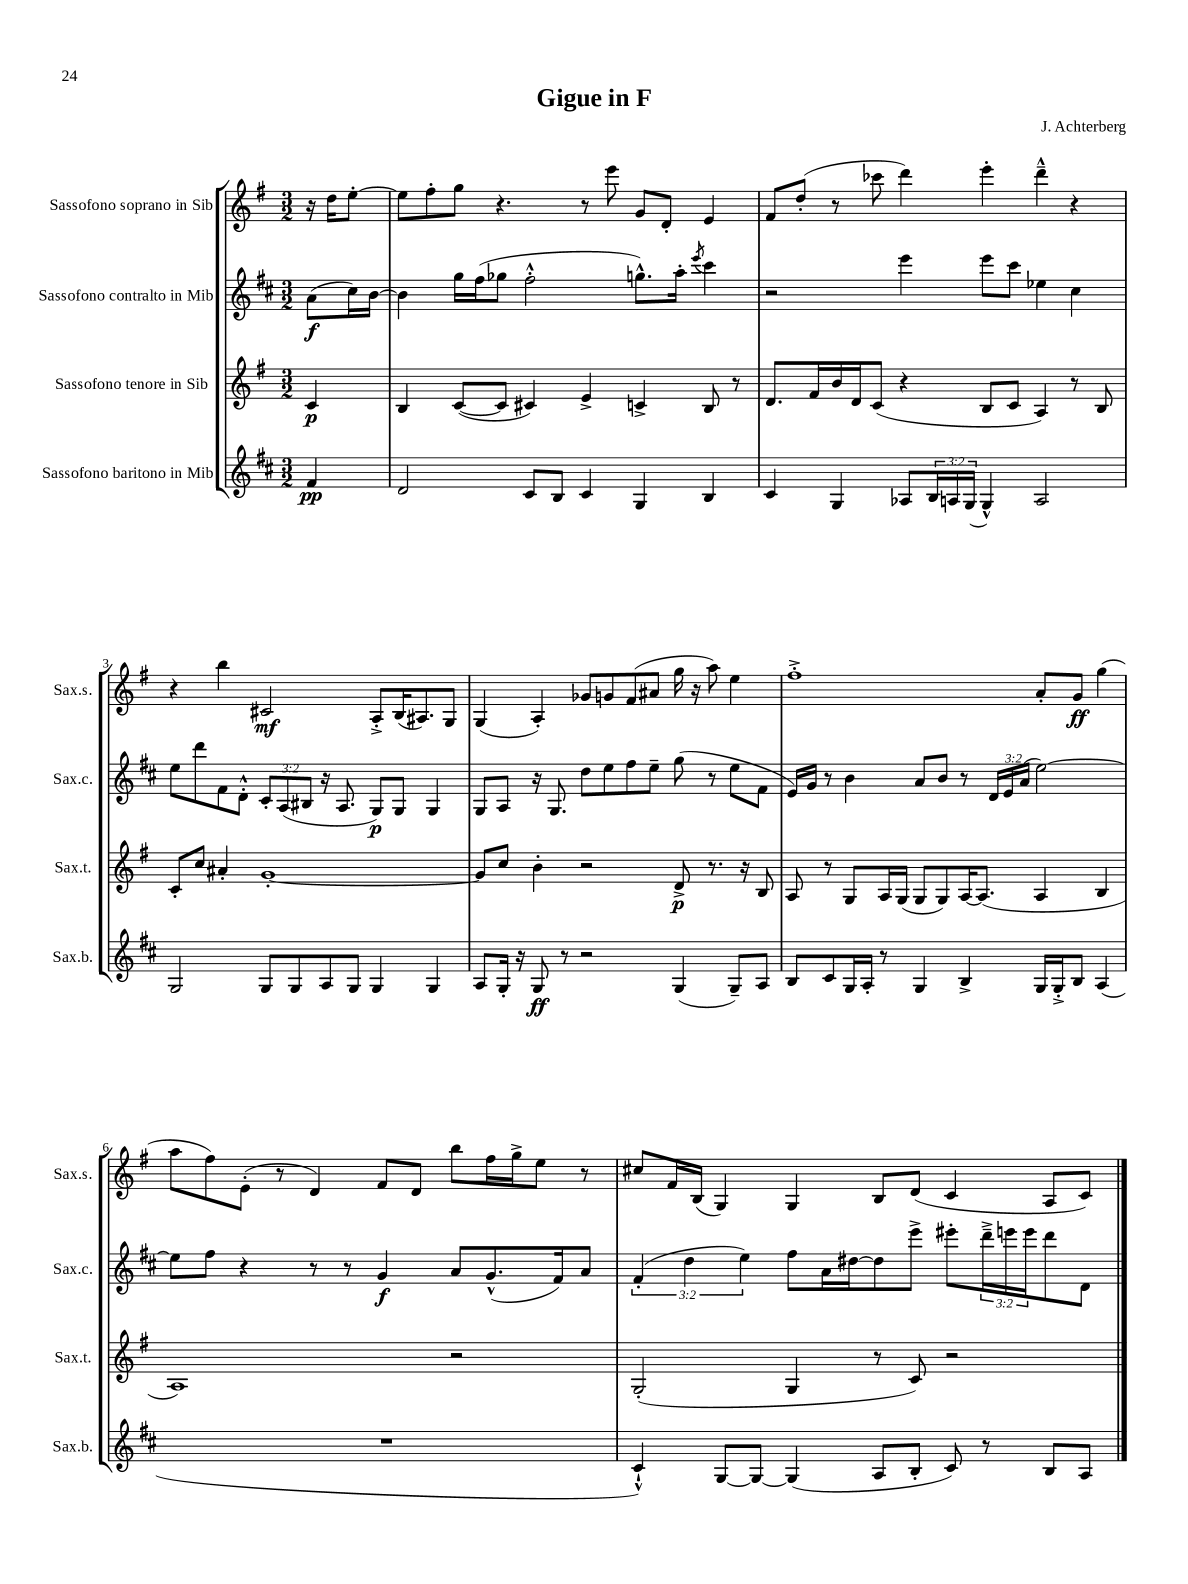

**kern	**dynam	**kern	**dynam	**kern	**dynam	**kern	**dynam
*part4	*part4	*part3	*part3	*part2	*part2	*part1	*part1
*staff4	*staff4	*staff3	*staff3	*staff2	*staff2	*staff1	*staff1
*I"Sassofono baritono in Mib	*	*I"Sassofono tenore in Sib	*	*I"Sassofono contralto in Mib	*	*I"Sassofono soprano in Sib	*
*I'Sax.b.	*	*I'Sax.t.	*	*I'Sax.c.	*	*I'Sax.s.	*
*clefG2	*	*clefG2	*	*clefG2	*	*clefG2	*
*k[f#c#]	*	*k[f#]	*	*k[f#c#]	*	*k[f#]	*
*M3/2	*	*M3/2	*	*M3/2	*	*M3/2	*
=	=	=	=	=	=	=	=
4f#/	pp	4c/	p	(8a\L	f	16r	.
.	.	.	.	.	.	16dd\KL	.
.	.	.	.	16cc#\L)	.	[8ee'\J	.
.	.	.	.	[16b\JJ	.	.	.
=1	=1	=1	=1	=1	=1	=1	=1
2d/	.	4B/	.	4b\]	.	8ee\L]	.
.	.	.	.	.	.	8ff#'\	.
.	.	([8c/L	.	16gg\LL	.	8gg\J	.
.	.	.	.	(16ff#\J	.	.	.
.	.	8c/J]	.	8gg-X\J	.	4.r	.
8c#/L	.	4c#X/)	.	2ff#'^^\	.	.	.
8B/J	.	.	.	.	.	.	.
4c#/	.	4e^/	.	.	.	8r	.
.	.	.	.	.	.	8eee\	.
4G/	.	4cn^/	.	8.ggn^^\L)	.	8g/L	.
.	.	.	.	.	.	8d'/J	.
.	.	.	.	16aa'\Jk	.	.	.
.	.	.	.	8qeee/	.	.	.
4B/	.	8B/	.	4ccc#\	.	4e/	.
.	.	8r	.	.	.	.	.
=2	=2	=2	=2	=2	=2	=2	=2
4c#/	.	8.d/L	.	2r	.	8f#/L	.
.	.	.	.	.	.	(8dd'/J	.
.	.	16f#/L	.	.	.	.	.
4G/	.	16b/	.	.	.	8r	.
.	.	16d/J	.	.	.	.	.
.	.	(8c/J	.	.	.	8ccc-X\	.
8A-X/L	.	4r	.	4eee\	.	4ddd\)	.
24B/L	.	.	.	.	.	.	.
24An/	.	.	.	.	.	.	.
(24G/JJ	.	.	.	.	.	.	.
4G^^/)	.	8B/L	.	8eee\L	.	4eee'\	.
.	.	8c/J	.	8ccc#\J	.	.	.
2A/	.	4A/)	.	4ee-X\	.	4ddd~^^\	.
.	.	8r	.	4cc#\	.	4r	.
.	.	8B/	.	.	.	.	.
!!LO:LB:g=z
=3	=3	=3	=3	=3	=3	=3	=3
2G/	.	8c'/L	.	8ee\L	.	4r	.
.	.	8cc/J	.	8ddd\	.	.	.
.	.	4a#X'/	.	8f#\	.	4bb\	.
.	.	.	.	8d'^^\J	.	.	.
8G/L	.	[1g'	.	12c#'/L	.	2c#X/	mf
.	.	.	.	(12A/	.	.	.
8G/	.	.	.	.	.	.	.
.	.	.	.	12B#X/J	.	.	.
8A/	.	.	.	16r	.	.	.
.	.	.	.	8.A/	.	.	.
8G/J	.	.	.	.	.	.	.
4G/	.	.	.	8G/L)	p	8A'^/L	.
.	.	.	.	8G/J	.	(16B/K	.
.	.	.	.	.	.	8.A#X/)	.
4G/	.	.	.	4G/	.	.	.
.	.	.	.	.	.	8G/J	.
=4	=4	=4	=4	=4	=4	=4	=4
8A/L	.	8g/L]	.	8G/L	.	(4G/	.
16G'/Jk	.	8cc/J	.	8A/J	.	.	.
16r	.	.	.	.	.	.	.
8G/	ff	4b'\	.	16r	.	4A'/)	.
.	.	.	.	8.G/	.	.	.
8r	.	.	.	.	.	.	.
2r	.	2r	.	8dd\L	.	8g-X/L	.
.	.	.	.	8ee\	.	8gn/	.
.	.	.	.	8ff#\	.	(8f#/	.
.	.	.	.	8ee~\J	.	8a#X/J	.
(4G/	.	8d^/	p	(8gg\	.	16gg\	.
.	.	.	.	.	.	16r	.
.	.	8.r	.	8r	.	8aa\)	.
8G~/L)	.	.	.	8ee\L	.	4ee\	.
.	.	16r	.	.	.	.	.
8A/J	.	8B/	.	8f#\J	.	.	.
=5	=5	=5	=5	=5	=5	=5	=5
8B/L	.	8A/	.	16e/LL)	.	1ff#'^	.
.	.	.	.	16g/JJ	.	.	.
8c#/	.	8r	.	8r	.	.	.
16G/L	.	8G/L	.	4b\	.	.	.
16A'/JJ	.	.	.	.	.	.	.
8r	.	16A/L	.	.	.	.	.
.	.	(16G/JJ	.	.	.	.	.
4G/	.	8G/L	.	8a/L	.	.	.
.	.	8G/)	.	8b/J	.	.	.
4B^/	.	[16A/K	.	8r	.	.	.
.	.	(8.A/J]	.	.	.	.	.
.	.	.	.	24d/LL	.	.	.
.	.	.	.	24e/	.	.	.
.	.	.	.	(24a/JJ	.	.	.
16G/LL	.	4A/	.	[2ee\)	.	8a'/L	.
16G'^/J	.	.	.	.	.	.	.
8B/J	.	.	.	.	.	8g/J	ff
(4A/	.	4B/	.	.	.	(4gg\	.
!!LO:LB:g=z
=6	=6	=6	=6	=6	=6	=6	=6
1.r	.	1A)	.	8ee\L]	.	8aa\L	.
.	.	.	.	8ff#\J	.	8ff#\)	.
.	.	.	.	4r	.	(8e'\J	.
.	.	.	.	.	.	8r	.
.	.	.	.	8r	.	4d/)	.
.	.	.	.	8r	.	.	.
.	.	.	.	4g/	f	8f#/L	.
.	.	.	.	.	.	8d/J	.
.	.	2r	.	8a/L	.	8bb\L	.
.	.	.	.	(8.g^^/	.	16ff#\L	.
.	.	.	.	.	.	16gg^\J	.
.	.	.	.	.	.	8ee\J	.
.	.	.	.	16f#/k)	.	.	.
.	.	.	.	8a/J	.	8r	.
=7	=7	=7	=7	=7	=7	=7	=7
4c#`^^/)	.	(2G'/	.	(6f#'/	.	8cc#X/L	.
.	.	.	.	.	.	16f#/L	.
.	.	.	.	6dd\	.	.	.
.	.	.	.	.	.	(16B/JJ	.
[8G/L	.	.	.	.	.	4G/)	.
.	.	.	.	6ee\)	.	.	.
8G/J_	.	.	.	.	.	.	.
(4G/]	.	4G/	.	8ff#\L	.	4G/	.
.	.	.	.	16a\L	.	.	.
.	.	.	.	[16dd#X\J	.	.	.
8A/L	.	8r	.	8dd#\]	.	8B/L	.
8B'/J	.	8c/)	.	8eee^\J	.	(8d/J	.
8c#/)	.	2r	.	8eee#X'\L	.	4c/	.
8r	.	.	.	24ddd~^\L	.	.	.
.	.	.	.	24eeen\	.	.	.
.	.	.	.	24eee\J	.	.	.
8B/L	.	.	.	8ddd\	.	8A/L	.
8A/J	.	.	.	8d\J	.	8c/J)	.
==	==	==	==	==	==	==	==
*-	*-	*-	*-	*-	*-	*-	*-
